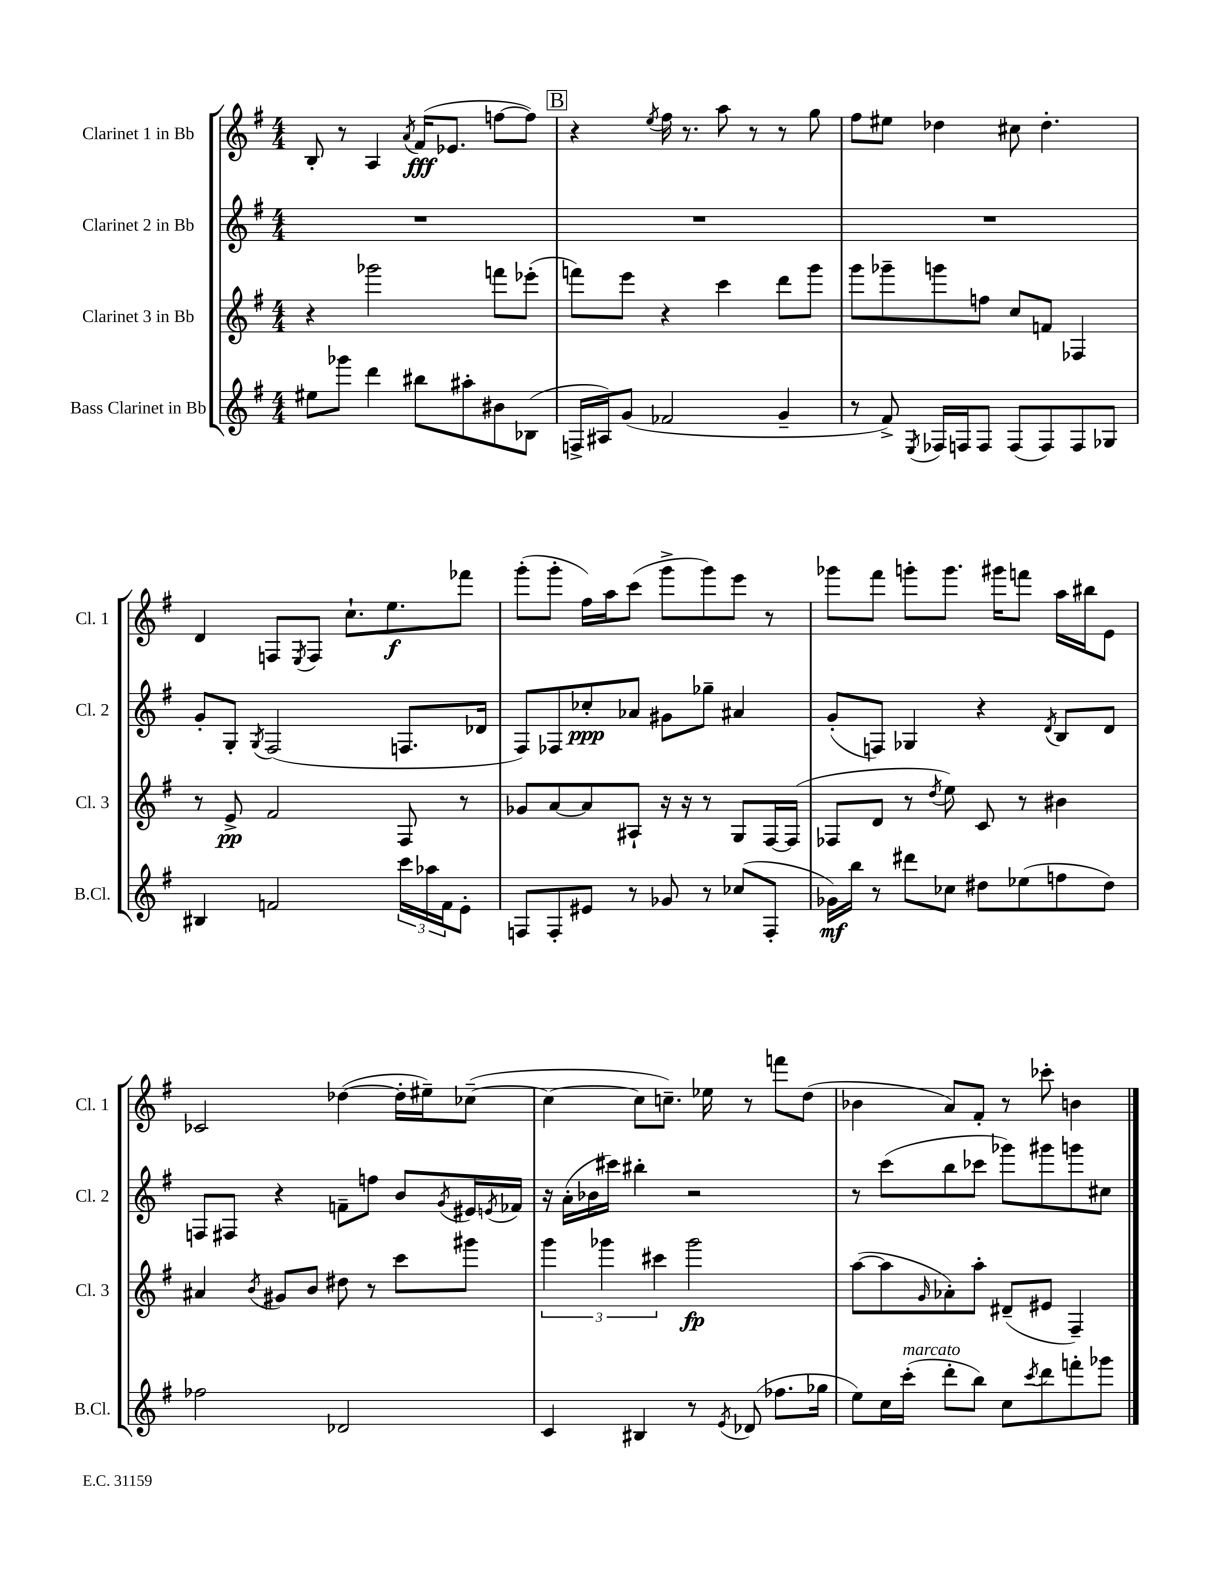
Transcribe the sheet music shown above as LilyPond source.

<<
\new StaffGroup <<
\new Staff = "s0" \with { instrumentName = "Clarinet 1 in Bb" shortInstrumentName = "Cl. 1" } {
    \clef treble \key g \major \numericTimeSignature \time 4/4
    b8-. r8 a4 \acciaccatura { a'8 } fis'16\fff( ees'8. f''8~ f''8) |
    \mark \markup { \box "B" } r4 \acciaccatura { e''8 } fis''16 r8. a''8 r8 r8 g''8 |
    fis''8 eis''8 des''4 cis''8 des''4.-. |
    d'4 f8 \acciaccatura { e8 } f8 c''8.-! e''8.\f fes'''8 |
    g'''8-.( g'''8-. fis''16) a''16 c'''8( g'''8-> g'''8) e'''8 r8 |
    ges'''8 fis'''8 g'''8-. g'''8. gis'''16 f'''8 a''16 bis''16 e'8 |
    ces'2 des''4~( des''16-. eis''16--) ces''8~--( |
    ces''4~ ces''8 c''8.--) ees''16 r8 f'''8 d''8( |
    bes'4 a'8) fis'8-. r8 ces'''8-. b'4 \bar "|." |
}
\new Staff = "s1" \with { instrumentName = "Clarinet 2 in Bb" shortInstrumentName = "Cl. 2" } {
    \clef treble \key g \major \numericTimeSignature \time 4/4
    R1 |
    \mark \markup { \box "B" } R1 |
    R1 |
    g'8-. g8-. \acciaccatura { g8 } fis2( f8. des'16 |
    fis8) fes8 ces''8-.\ppp aes'8 gis'8 ges''8-- ais'4 |
    g'8-.( f8) ges4 r4 \acciaccatura { d'8 } b8 d'8 |
    f8 fis8 r4 f'8-- f''8 b'8 \acciaccatura { g'8 } eis'16 \acciaccatura { e'8 } fes'16 |
    r16 a'16-.( bes'16 cis'''16) bis''4-. r2 |
    r8 c'''8( b''8 ces'''8 ges'''8) gis'''8 g'''8 cis''8 \bar "|." |
}
\new Staff = "s2" \with { instrumentName = "Clarinet 3 in Bb" shortInstrumentName = "Cl. 3" } {
    \clef treble \key g \major \numericTimeSignature \time 4/4
    r4 ges'''2 f'''8 ees'''8-.( |
    \mark \markup { \box "B" } f'''8) e'''8 r4 c'''4 d'''8 g'''8 |
    g'''8 ges'''8-- g'''8 f''8 c''8 f'8 fes4 |
    r8 e'8->\pp fis'2 fis8 r8 |
    ges'8 a'8~ a'8 ais8-! r16 r16 r8 g8 fis16~ fis16( |
    fes8 d'8 r8 \acciaccatura { d''8 } e''8) c'8 r8 bis'4 |
    ais'4 \acciaccatura { b'8 } gis'8 b'8 dis''8 r8 c'''8 gis'''8 |
    \tuplet 3/2 { g'''4 ges'''4 cis'''4 } ges'''2\fp |
    a''8~( a''8 \grace { g'16 } aes'8-.) a''8-. dis'8--( eis'8 fis4--) \bar "|." |
}
\new Staff = "s3" \with { instrumentName = "Bass Clarinet in Bb" shortInstrumentName = "B.Cl." } {
    \clef treble \key g \major \numericTimeSignature \time 4/4
    eis''8 ges'''8 d'''4 bis''8 ais''8-. bis'8 bes8( |
    \mark \markup { \box "B" } f16-> ais16) g'8( fes'2 g'4-- |
    r8 fis'8->) \acciaccatura { e8 } fes16 f16 f8 f8( f8) f8 ges8 |
    bis4 f'2 \tuplet 3/2 { c'''16 aes''16 f'16 } e'8-. |
    f8 f8-. eis'8 r8 ges'8 r8 ces''8( f8-. |
    ges'16\mf) b''16 r8 dis'''8 ces''8 dis''8 ees''8( f''8 dis''8) |
    fes''2 des'2 |
    c'4 bis4 r8 \acciaccatura { e'8 } des'8( fes''8. ges''16 |
    e''8) c''16 c'''16-.^\markup { \italic "marcato" }( d'''8-. b''8) c''8 \acciaccatura { c'''8 } d'''8 f'''8-. ges'''8 \bar "|." |
}
>>
>>
\layout { \context { \Score \remove "Bar_number_engraver" } }
